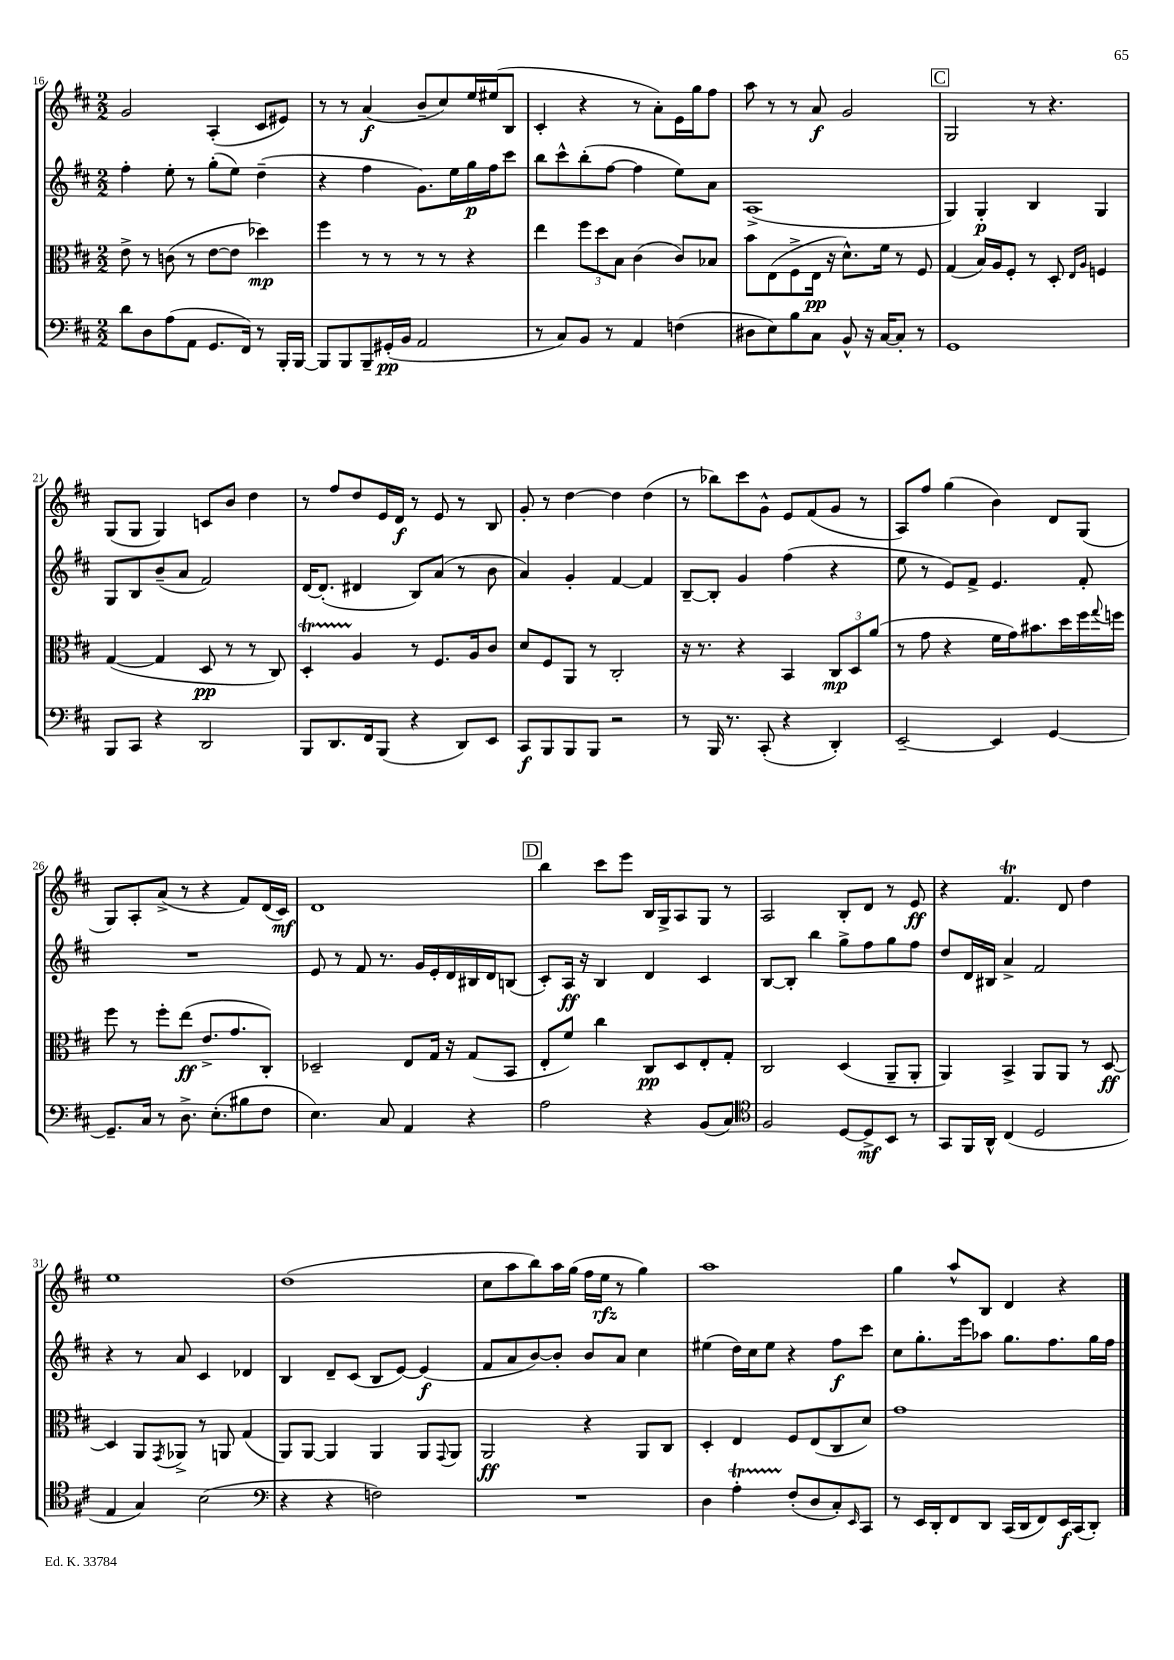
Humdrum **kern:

**kern	**kern	**kern	**kern
*staff4	*staff3	*staff2	*staff1
*clefF4	*clefC3	*clefG2	*clefG2
*k[f#c#]	*k[f#c#]	*k[f#c#]	*k[f#c#]
*M2/2	*M2/2	*M2/2	*M2/2
8d	8e^	4ff#'	2g
8D	8r	.	.
(8A	(8c	8ee'	.
8AA	8r	8r	.
8.GG	[8e	(8gg'	(4A'
.	8e]	8ee)	.
16FF#)	.	.	.
8r	4dd-)	(4dd~	8c#
16BBB'	.	.	8e#)
[16BBB	.	.	.
=	=	=	=
8BBB]	4ff#	4r	8r
8BBB	.	.	8r
8BBB~	8r	4ff#	(4a
(16GG#'	8r	.	.
16BB	.	.	.
2AA	8r	8.g)	8b~
.	8r	.	8cc#)
.	.	16ee	.
.	4r	16gg	16ee
.	.	16ff#	(16ee#
.	.	8ccc#	8B
=	=	=	=
8r	4ee	8bb	4c#'
8C#)	.	8ccc#^^	.
8BB	12ff#	(8bb'	4r
.	12dd	.	.
8r	.	[8ff#	.
.	12B	.	.
4AA	(4c#	4ff#]	8r
.	.	.	8a')
(4F	8c#)	8ee)	16e
.	.	.	16gg
.	8B-	8a	8ff#
=	=	=	=
8D#	8b	(1A^	8aa
8E)	(8E	.	8r
8B	8F#^	.	8r
8C#	16E	.	8a
.	16r	.	.
8BB^^	8.d^^)	.	2g
16r	.	.	.
[16C#	16f#	.	.
8C#']	8r	.	.
8r	8F#	.	.
=	=	=	=
1GG	(4G	4G)	2G
.	16B)	4G'	.
.	16A	.	.
.	8F#'	.	.
.	8r	4B	8r
.	8D'	.	4.r
.	16qqE	.	.
.	16qqA	.	.
.	4F	4G	.
=	=	=	=
8BBB	([4G	8G	(8G
8CC#	.	8B	8G
4r	4G]	(8b~	4G)
.	.	8a	.
2DD	8D	2f#)	8c
.	8r	.	8b
.	8r	.	4dd
.	8C#)	.	.
=	=	=	=
8BBB	4D'	[16d	8r
.	.	(8.d']	.
8.DD	.	.	8ff#
.	4A	4d#	8dd
16FF#	.	.	.
(8BBB	.	.	16e
.	.	.	16d
4r	8r	8B)	8r
.	8.F#	(8a	8e
8DD)	.	8r	8r
.	16A	.	.
8EE	8c#	8b	8B
=	=	=	=
8CC#	8d	4a)	8g'
8BBB	8F#	.	8r
8BBB	8AA	4g'	[4dd
8BBB	8r	.	.
2r	2C#'	[4f#	4dd]
.	.	4f#]	(4dd
=	=	=	=
8r	16r	[8B~	8r
.	8.r	.	.
16BBB	.	8B']	8bb-)
8.r	.	.	.
.	4r	4g	8ccc#
(8CC#'	.	.	8g^^
4r	4BB	(4ff#	8e
.	.	.	(8f#
4DD')	12C#	4r	8g
.	12D	.	.
.	.	.	8r
.	(12a	.	.
=	=	=	=
[2EE~	8r	8ee	8A)
.	8g	8r	8ff#
.	4r	8e)	(4gg
.	.	8f#^	.
4EE]	16f#	4.e	4b)
.	16g)	.	.
.	8.b#	.	.
[4GG	.	.	8d
.	16dd	.	.
.	16ff#	8f#'	(8G
.	8qqgg	.	.
.	16ff	.	.
=	=	=	=
8.GG~]	8ff#	1r	8G)
.	8r	.	8A'
16C#	.	.	.
8r	8ff#'	.	(8a^
8.D^	(8ee	.	8r
.	8.e^	.	4r
(8.E'	.	.	.
.	8.g	.	.
8B#	.	.	8f#)
8F#	8C#')	.	(16d
.	.	.	16c#)
=	=	=	=
4.E)	2D-~	8e	1d
.	.	8r	.
.	.	8f#	.
8C#	.	8.r	.
4AA	8E	.	.
.	.	16g	.
.	16G	16e'	.
.	16r	16d	.
4r	(8G	16B#	.
.	.	16d	.
.	8BB	(8B	.
=	=	=	=
2A	8E'	8c#')	4bb
.	8f#)	16A	.
.	.	16r	.
.	4cc#	4B	8ccc#
.	.	.	8eee
4r	8C#	4d	16B
.	.	.	16G^
.	8D	.	8A
(8BB	8E'	4c#	8G
8C#)	8G'	.	8r
=	=	=	=
*clefC4	*	*	*
2F#	2C#	[8B	2A
.	.	8B']	.
.	.	4bb	.
[8D	(4D	8gg^	8B'
8D^]	.	8ff#	8d
8BB	8AA~	8gg	8r
8r	8AA'	8ff#	8e
=	=	=	=
8GG	4AA)	8dd	4r
16FF#	.	16d	.
16AA^^	.	16B#	.
(4C#	4BB^	4a^	4.f#
2D	8AA	2f#	.
.	8AA	.	8d
.	8r	.	4dd
.	[8D	.	.
=	=	=	=
4E	4D]	4r	1ee
4G)	8AA	8r	.
.	8qGG	.	.
.	8AA-^	8a	.
(2B	8r	4c#	.
.	8AA	.	.
.	(4G	4d-	.
=	=	=	=
*clefF4	*	*	*
4r	8AA)	4B	(1dd
.	[8AA	.	.
4r	4AA]	8d~	.
.	.	(8c#	.
2F)	4AA	8B	.
.	.	[8e)	.
.	8AA	(4e]	.
.	8qqGG	.	.
.	8AA	.	.
=	=	=	=
1r	2AA	8f#	8cc#
.	.	8a	8aa
.	.	[8b)	8bb)
.	.	8b']	16aa
.	.	.	(16gg
.	4r	8b	16ff#
.	.	.	16ee
.	.	8a	8r
.	8AA	4cc#	4gg)
.	8C#	.	.
=	=	=	=
4D	4D'	(4ee#	1aa
4A'	4E	16dd)	.
.	.	16cc#	.
.	.	8ee#	.
(8F#'	8F#	4r	.
8D	(8E	.	.
8C#')	8C#	8ff#	.
16qqEE	.	.	.
8CC#	8d)	8ccc#	.
=	=	=	=
8r	1g	8cc#	4gg
16EE	.	8.gg'	.
16DD'	.	.	.
8FF#	.	.	8aa^^
.	.	16eee	.
8DD	.	8aa-	8B
(16CC#	.	8.gg	4d
16DD	.	.	.
8FF#)	.	.	.
.	.	8.ff#	.
16EE	.	.	4r
(16CC#	.	.	.
8DD')	.	16gg	.
.	.	16ff#	.
==	==	==	==
*-	*-	*-	*-
